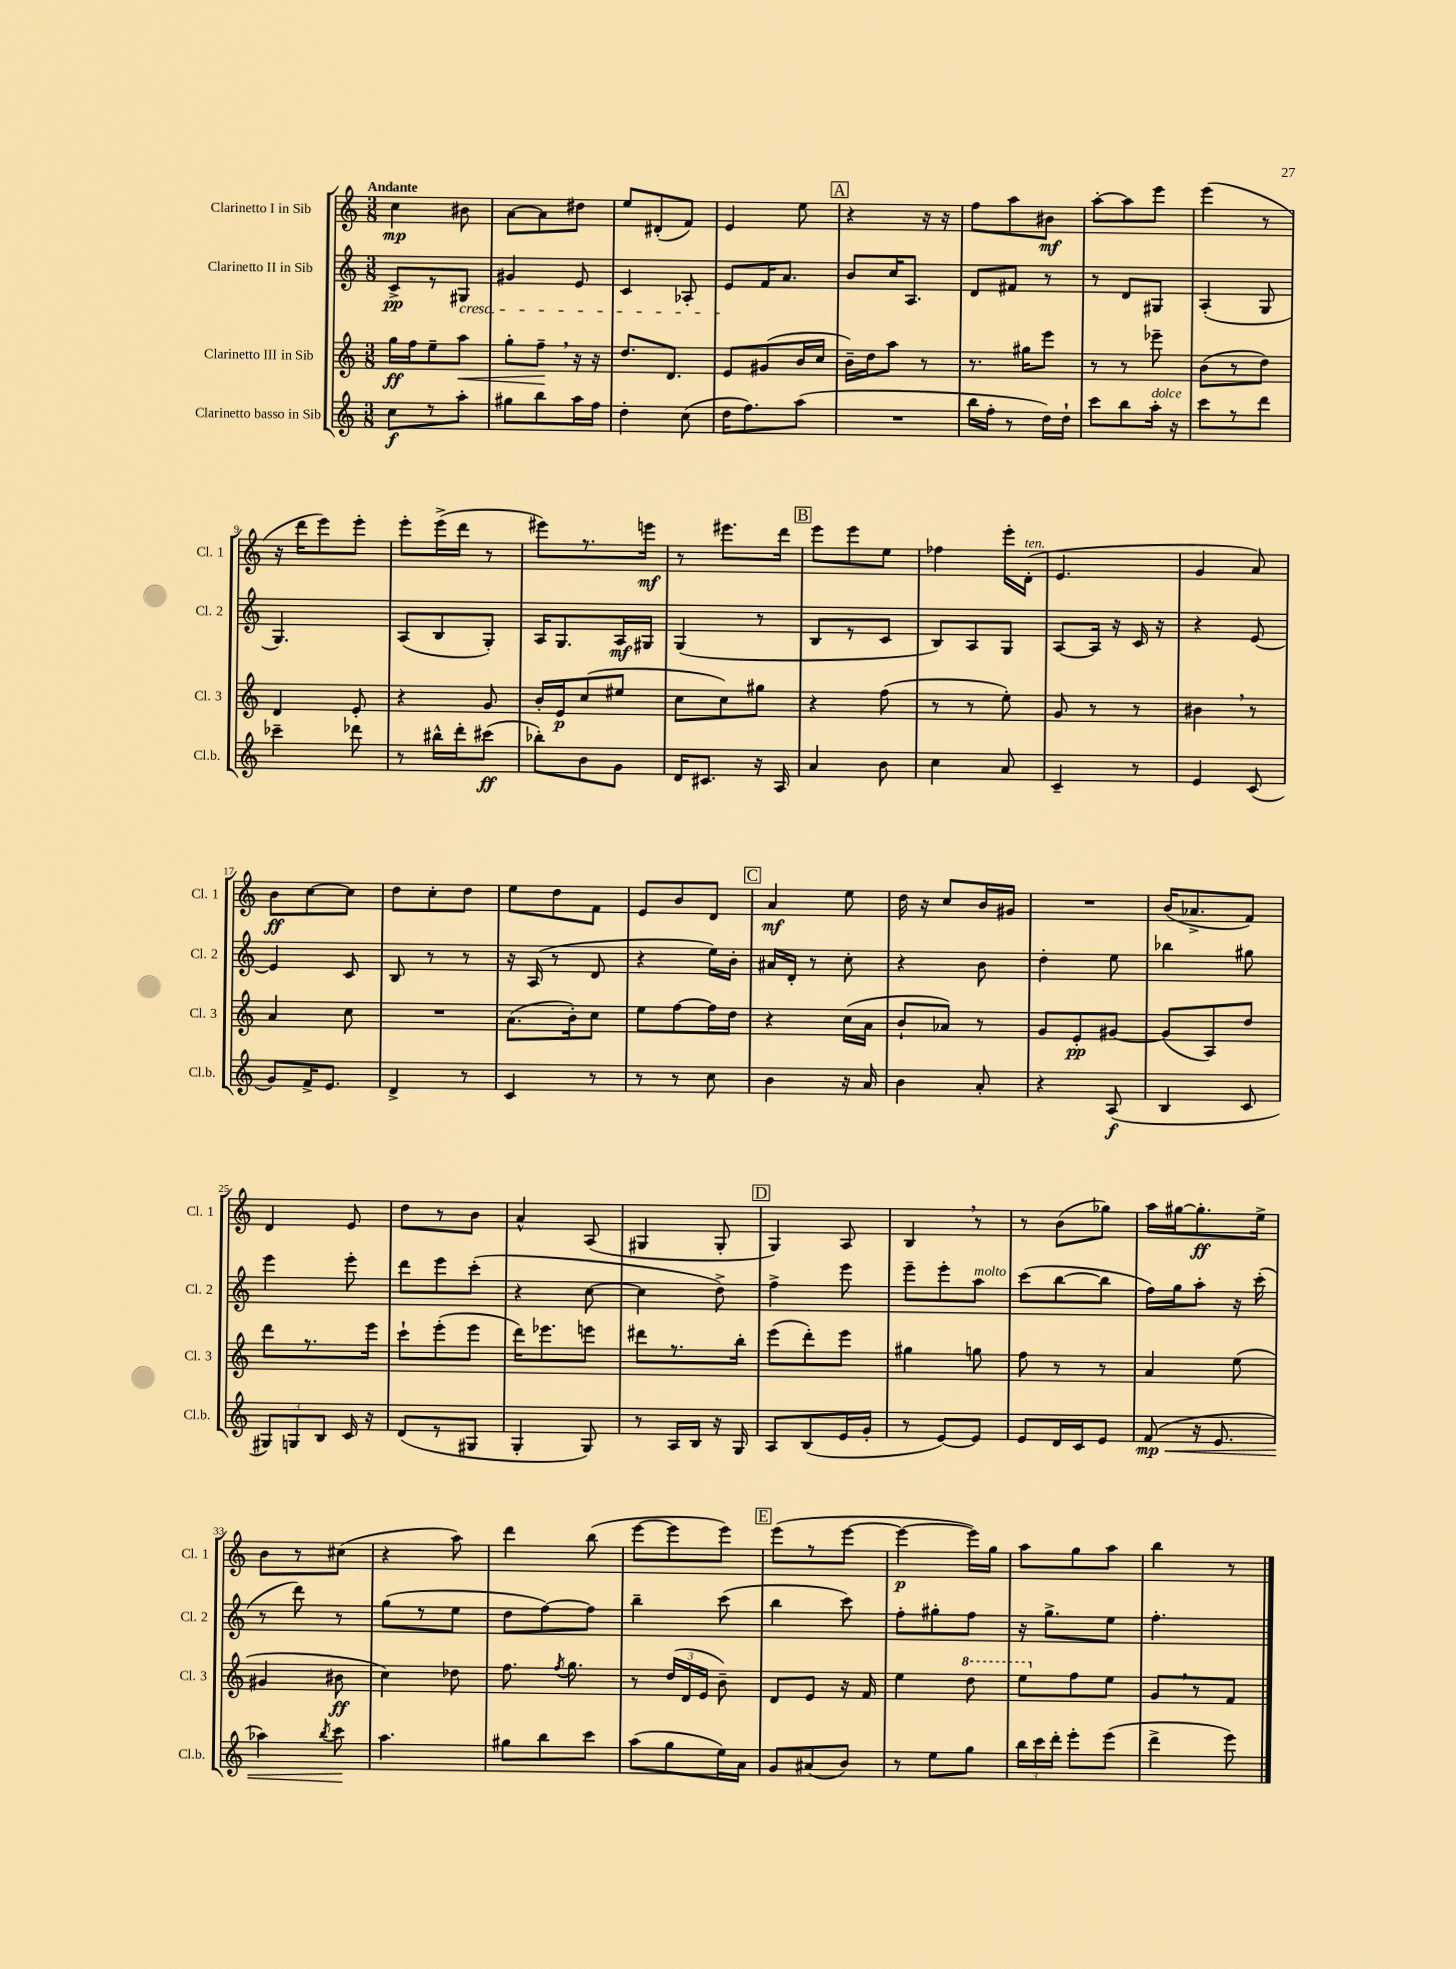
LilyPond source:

<<
\new StaffGroup <<
\new Staff = "s0" \with { instrumentName = "Clarinetto I in Sib" shortInstrumentName = "Cl. 1" } {
    \clef treble \key c \major \numericTimeSignature \time 3/8 \tempo "Andante"
    \autoBeamOff c''4\mp bis'8 |
    a'8[~ a'8 dis''8] |
    e''8[ dis'8-.( f'8]) |
    e'4 e''8 |
    \mark \markup { \box "A" } r4 r16 r16 |
    f''8[ a''8 bis'8]\mf |
    a''8[~-. a''8 e'''8] |
    e'''4( r8 |
    r16 d'''16[ e'''8) e'''8]-. |
    e'''8[-. e'''16->( d'''16] r8 |
    eis'''8[) r8. e'''16]\mf |
    r8 eis'''8.[ d'''16] |
    \mark \markup { \box "B" } e'''8[ e'''8 e''8] |
    fes''4 e'''16[-. d'16]-.^\markup { \italic "ten." }( |
    e'4. |
    g'4 a'8) |
    b'8[\ff c''8~ c''8] |
    d''8[ c''8-. d''8] |
    e''8[ d''8 f'8] |
    e'8[ b'8 d'8] |
    \mark \markup { \box "C" } a'4\mf e''8 |
    d''16 r16 c''8[ b'16 gis'16] |
    R4. |
    b'16[( aes'8.-> f'8]) |
    d'4 e'8 |
    d''8[ r8 b'8] |
    a'4-^ a8( |
    gis4 gis8-. |
    \mark \markup { \box "D" } g4) a8 |
    b4 \breathe r8 |
    r8 b'8[( ges''8]) |
    a''16[ gis''16~ gis''8.-.\ff e''16]-> |
    b'8[ r8 cis''8]( |
    r4 a''8) |
    d'''4 b''8( |
    e'''8[~ e'''8 e'''8]) |
    \mark \markup { \box "E" } e'''8[( r8 e'''8]~ |
    e'''4~\p e'''16[) g''16] |
    a''8[ g''8 a''8] |
    b''4 r8 \bar "|." |
}
\new Staff = "s1" \with { instrumentName = "Clarinetto II in Sib" shortInstrumentName = "Cl. 2" } {
    \clef treble \key c \major \numericTimeSignature \time 3/8
    \autoBeamOff c'8[->\pp r8 gis8]\cresc |
    gis'4 e'8 |
    c'4 aes8-. |
    e'8[\! f'16 a'8.] |
    \mark \markup { \box "A" } b'8[ c''16 a8.] |
    d'8[ fis'8] r8 |
    r8 d'8[ gis8] |
    a4-.( g8 |
    g4.) |
    a8[( b8 g8]-.) |
    a16[ g8. a16\mf gis16] |
    g4( r8 |
    \mark \markup { \box "B" } b8[ r8 c'8] |
    b8[) a8 g8] |
    a8[~ a16] r16 c'16 r16 |
    r4 e'8~ |
    e'4 c'8 |
    b8 r8 r8 |
    r16 a16( r8 d'8 |
    r4 e''16[) b'16]-. |
    \mark \markup { \box "C" } ais'16[ d'16]-. r8 c''8-. |
    r4 b'8 |
    d''4-. e''8 |
    bes''4 gis''8 |
    e'''4 e'''8-. |
    d'''8[ e'''8 c'''8]-.( |
    r4 c''8~ |
    c''4 d''8->) |
    \mark \markup { \box "D" } f''4-> e'''8 |
    e'''8[-- e'''8-. a''8]^\markup { \italic "molto" } |
    c'''8[( b''8~ b''8] |
    f''16[) g''16 a''8]-. r16 c'''16-.( |
    r8 d'''8) r8 |
    g''8[( r8 e''8] |
    d''8[ f''8~) f''8] |
    b''4-- c'''8( |
    \mark \markup { \box "E" } b''4 c'''8) |
    f''8[-. gis''8-. f''8] |
    r16 g''8.[-> e''8] |
    f''4.-. \bar "|." |
}
\new Staff = "s2" \with { instrumentName = "Clarinetto III in Sib" shortInstrumentName = "Cl. 3" } {
    \clef treble \key c \major \numericTimeSignature \time 3/8
    \autoBeamOff g''16[\ff f''16 e''8-- a''8]\< |
    g''8[-. f''8]--\! \breathe r16 r16 |
    d''8.[ d'8.] |
    e'8[ gis'8( b'16 c''16] |
    \mark \markup { \box "A" } b'16[--) d''16 a''8] r8 |
    r8. gis''16[ e'''8] |
    r8 r8 ees'''8-- |
    b'8[( r8 d''8]) |
    d'4 e'8-. |
    r4 g'8 |
    b'16[-. e'16\p c''8( eis''8] |
    c''8[ c''8) gis''8] |
    \mark \markup { \box "B" } r4 f''8( |
    r8 r8 e''8-.) |
    g'8 r8 r8 |
    bis'4 \breathe r8 |
    a'4 c''8 |
    R4. |
    a'8.[( b'16-.) c''8] |
    e''8[ f''8~ f''16 d''16] |
    \mark \markup { \box "C" } r4 c''16[( a'16] |
    b'8[-! aes'8]) r8 |
    g'8[ e'8-.\pp gis'8]~ |
    gis'8[( a8) d''8] |
    d'''8[ r8. e'''16] |
    c'''8[-! e'''8-.( e'''8] |
    d'''16[) ees'''8. e'''8] |
    dis'''8[ r8. b''16]-. |
    \mark \markup { \box "D" } e'''8[( d'''8-.) e'''8] |
    gis''4 g''8 |
    f''8 r8 r8 |
    a'4 e''8( |
    gis'4 bis'8\ff |
    c''4) des''8 |
    f''8. \acciaccatura { f''8 } g''8. |
    r8 \tuplet 3/2 { d''16[( d'16 e'16] } b'8--) |
    \mark \markup { \box "E" } d'8[ e'8] r16 f'16 |
    e''4 \ottava #1 d'''8 |
    e'''8[ \ottava #0 f''8 e''8] |
    g'8[ \breathe r8 f'8] \bar "|." |
}
\new Staff = "s3" \with { instrumentName = "Clarinetto basso in Sib" shortInstrumentName = "Cl.b." } {
    \clef treble \key c \major \numericTimeSignature \time 3/8
    \autoBeamOff c''8[\f r8 a''8]-. |
    gis''8[ b''8 a''16 f''16] |
    d''4-. c''8( |
    d''16[ f''8.) a''8]( |
    \mark \markup { \box "A" } R4. |
    b''16[ f''16]-. r8 d''16[) d''16]-! |
    c'''8[ b''8 a''16]-.^\markup { \italic "dolce" } r16 |
    c'''8[ r8 d'''8] |
    ces'''4-- des'''8 |
    r8 bis''16[-^ d'''16-. cis'''8]\ff( |
    bes''8[-.) b'8 g'8] |
    d'16[ cis'8.] r16 a16 |
    \mark \markup { \box "B" } a'4 b'8 |
    c''4 a'8 |
    c'4-- r8 |
    e'4 c'8( |
    g'8[) f'16-> e'8.] |
    d'4-> r8 |
    c'4 r8 |
    r8 r8 c''8 |
    \mark \markup { \box "C" } b'4 r16 a'16 |
    b'4 a'8-. |
    r4 a8\f( |
    b4 c'8 |
    \tuplet 3/2 { gis8[) g8 b8] } c'16 r16 |
    d'8[( r8 gis8] |
    g4-. g8) |
    r8 a16[ b16] r16 g16 |
    \mark \markup { \box "D" } a8[ b8( e'16 g'16]-. |
    r8 e'8[~) e'8] |
    e'8[ d'16 c'16 e'8] |
    f'8\mp\<( r16 e'8. |
    aes''4) \acciaccatura { b''8 } c'''8\! |
    a''4. |
    gis''8[ b''8 c'''8] |
    a''8[( g''8 e''16) a'16] |
    \mark \markup { \box "E" } g'8[ ais'8( b'8]) |
    r8 e''8[ g''8] |
    \tuplet 3/2 { b''16[ c'''16 d'''16]-. } e'''8[-. e'''8]( |
    d'''4-> e'''8) \bar "|." |
}
>>
>>
